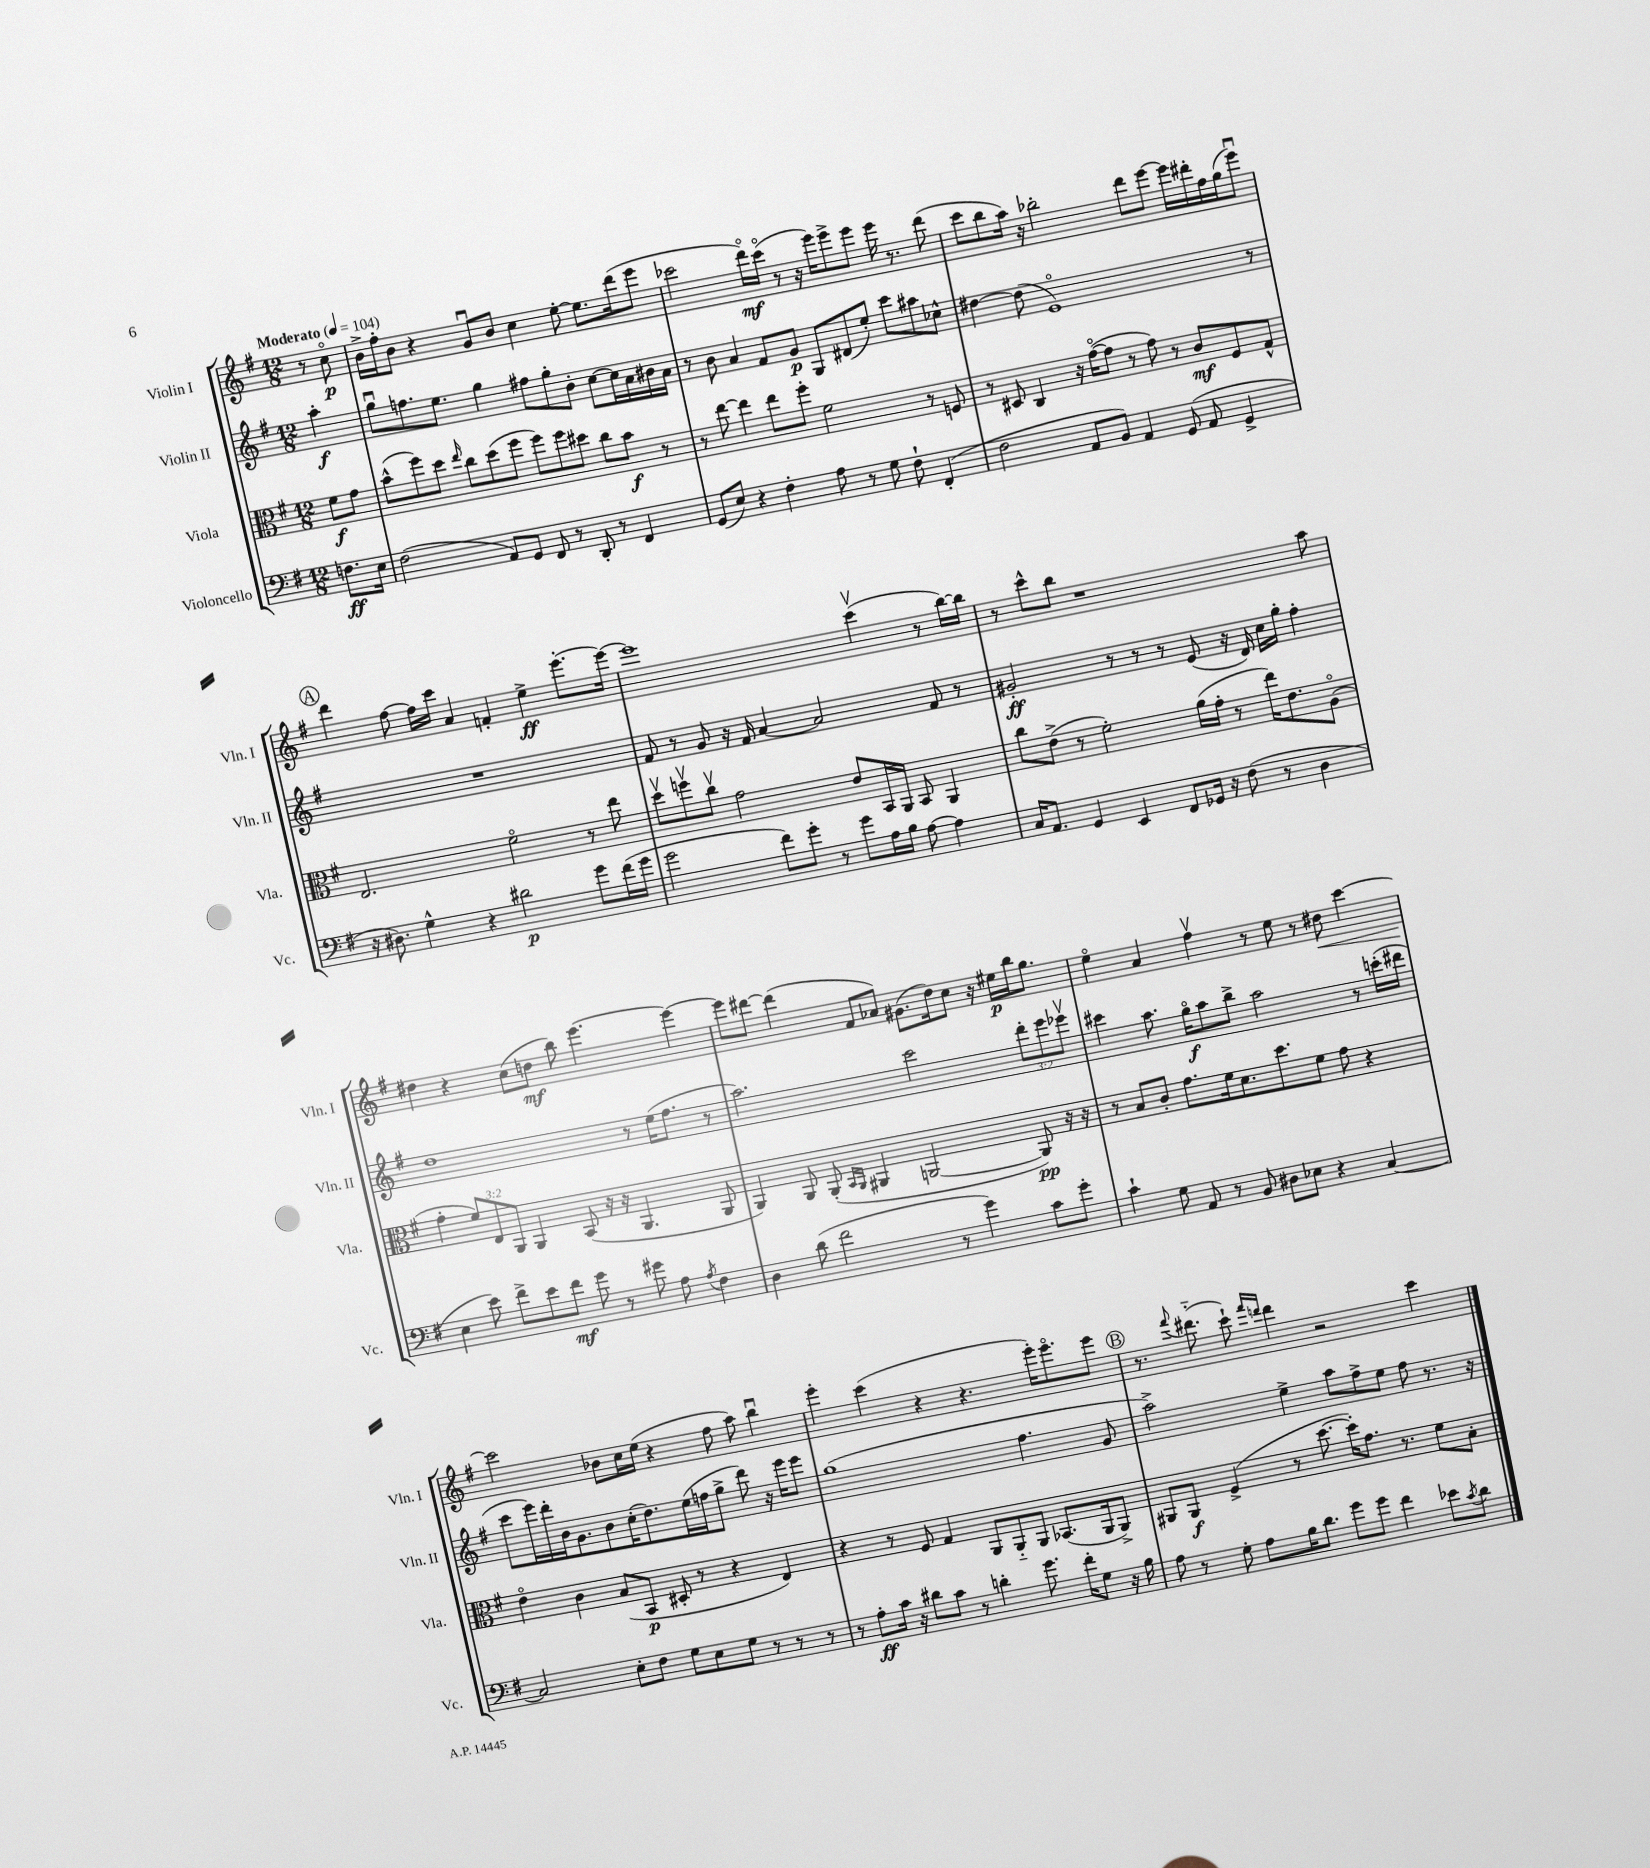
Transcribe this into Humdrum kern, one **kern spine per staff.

**kern	**dynam	**kern	**dynam	**kern	**dynam	**kern	**dynam
*part4	*part4	*part3	*part3	*part2	*part2	*part1	*part1
*staff4	*staff4	*staff3	*staff3	*staff2	*staff2	*staff1	*staff1
*I"Violoncello	*	*I"Viola	*	*I"Violin II	*	*I"Violin I	*
*I'Vc.	*	*I'Vla.	*	*I'Vln. II	*	*I'Vln. I	*
*clefF4	*	*clefC3	*	*clefG2	*	*clefG2	*
*k[f#]	*	*k[f#]	*	*k[f#]	*	*k[f#]	*
*M12/8	*	*M12/8	*	*M12/8	*	*M12/8	*
*MM104	*	*MM104	*	*MM104	*	*MM104	*
=	=	=	=	=	=	=	=
!	!	!	!	!	!	!LO:TX:a:B:t=Moderato	!
8.Fn\L	ff	8f#\L	f	4aa'\	f	8r	.
.	.	8g\J	.	.	.	8cc\	p
16E\Jk	.	.	.	.	.	.	.
=1	=1	=1	=1	=1	=1	=1	=1
(2F#\	.	(8b^^\L	.	8ggu\L	.	16b^\LL	.
.	.	.	.	.	.	16ff#'\J	.
.	.	8ff#\)	.	8.ffn\	.	8b\J	.
.	.	8dd\J	.	.	.	4r	.
.	.	.	.	8.ee\J	.	.	.
.	.	16qqee/	.	.	.	.	.
.	.	8cc\L	.	.	.	.	.
8AA/L)	.	(8dd\	.	4gg\	.	8gu/L	.
8GG/J	.	8ff#\J	.	.	.	8b/J	.
8FF#/	.	8ff#\L)	.	8ff#X\L	.	4cc\	.
8r	.	8ff#\	.	8gg'\	.	.	.
8DD'/	.	8dd#X\J	.	8b'\J	.	[8ee'\	.
8r	.	8cc\L	.	[8cc\L	.	8.ee\L]	.
4FF#/	.	8b\J	f	16cc\L]	.	.	.
.	.	.	.	16a\	.	(16ddd\k	.
.	.	8r	.	16b#X\	.	8eee\J	.
.	.	.	.	16a\JJ	.	.	.
=2	=2	=2	=2	=2	=2	=2	=2
(8GG/L	.	8r	.	8r	.	2ccc-X\	.
8E/J)	.	[8ee\	.	8b\	.	.	.
4r	.	4ee\]	.	4a/	.	.	.
4F#'\	.	8ee\L	.	8f#/L	.	16ddd\LL)	mf
.	.	.	.	.	.	(16ccc-\JJ	.
.	.	8ff#'\J	.	8g/J	p	8r	.
8A\	.	2f#\	.	8G/L	.	16r	.
.	.	.	.	.	.	16eee\KL)	.
8r	.	.	.	(8d#X/	.	8eee^\	.
8G\	.	.	.	8ee'/J)	.	8eee\J	.
8F#`\	.	.	.	8ccc\L	.	16eee\	.
.	.	.	.	.	.	8.r	.
(4FF#'/	.	8r	.	8aa#X\	.	.	.
.	.	8Fn/	.	8cc-X^^\J	.	(8ddd\	.
=3	=3	=3	=3	=3	=3	=3	=3
2F#\	.	8r	.	[4dd#X\	.	8ccc\L	.
.	.	8D#X/	.	.	.	8bb\	.
.	.	4C/	.	(8dd#\]	.	16aa\Jk)	.
.	.	.	.	.	.	16r	.
.	.	.	.	1e)	.	2bb-X'\	.
8AA/L	.	16r	.	.	.	.	.
.	.	([16g\KL	.	.	.	.	.
8BB/J)	.	8g\J]	.	.	.	.	.
4AA/	.	8r	.	.	.	.	.
.	.	8g\)	.	.	.	8ddd\L	.
(8GG/	.	8r	.	.	.	[8eee\J	.
8AA/	.	8c/L	mf	.	.	16eee\LL]	.
.	.	.	.	.	.	16ddd#X'\	.
4GG^/	.	8F#/	.	.	.	16ff#\	.
.	.	.	.	.	.	(16gg\J	.
.	.	8G^^/J	.	8r	.	8eeeu\J)	.
!!LO:LB:g=z
!!LO:REH:place=s1:t=A
=4	=4	=4	=4	=4	=4	=4	=4
16r	.	2.E/	.	1.r	.	4ddd\	.
8.D#X\)	.	.	.	.	.	.	.
4G^^\	.	.	.	.	.	[8ff#\	.
.	.	.	.	.	.	16ff#\LL]	.
.	.	.	.	.	.	16ccc\JJ	.
4r	.	.	.	.	.	4a/	.
2d#X\	p	2f#\	.	.	.	4fn'/	.
.	.	.	.	.	.	4ee^\	ff
8g\L	.	8r	.	.	.	[8.eee'\L	.
(16f#\L	.	8ee\	.	.	.	.	.
16g\JJ	.	.	.	.	.	16eee\Jk_	.
=5	=5	=5	=5	=5	=5	=5	=5
2g\	.	8ddv\L	.	8f#/	.	1eee]	.
.	.	8ffnv\	.	8r	.	.	.
.	.	8ccv\J	.	8g/	.	.	.
.	.	2g\	.	16r	.	.	.
.	.	.	.	16f#/	.	.	.
8f#\L)	.	.	.	[4a/	.	.	.
8g'\J	.	.	.	.	.	.	.
8r	.	.	.	2a/]	.	.	.
8g\L	.	8e/L	.	.	.	.	.
16A\L	.	16BB/L	.	.	.	(4cccv\	.
16B\JJ	.	16AA/JJ	.	.	.	.	.
[8A\	.	8BB/	.	.	.	.	.
4A\]	.	4AA/	.	8f#/	.	8r	.
.	.	.	.	8r	.	[16bb\LL)	.
.	.	.	.	.	.	16bb\JJ]	.
=6	=6	=6	=6	=6	=6	=6	=6
16C/KL	.	8cc\L	.	2g#X'/	ff	8r	.
8.AA/J	.	.	.	.	.	.	.
.	.	(8e^\J	.	.	.	8ccc^^\L	.
4GG/	.	8r	.	.	.	8bb\J	.
.	.	2f#'\)	.	.	.	1r	.
4EE/	.	.	.	8r	.	.	.
.	.	.	.	8r	.	.	.
8FF#/L	.	.	.	8r	.	.	.
16GG-X/Jk	.	(16a\LL	.	(8e/	.	.	.
16r	.	16g'\JJ	.	.	.	.	.
(8F#\	.	8r	.	16r	.	.	.
.	.	.	.	16d/)	.	.	.
8r	.	16ee\KL)	.	16cc\LL	.	.	.
.	.	8.e\	.	16gg'\JJ	.	.	.
4D\	.	.	.	4ff#'\	.	.	.
.	.	(8A\J	.	.	.	8aa\	.
!!LO:LB:g=z
=7	=7	=7	=7	=7	=7	=7	=7
4E\	.	4g'\	.	1dd	.	4dd#X\	.
8e\)	.	12f#/L)	.	.	.	4r	.
.	.	12E/	.	.	.	.	.
8f#^\L	.	.	.	.	.	.	.
.	.	12AA/J	.	.	.	.	.
8e\	.	4AA/	.	.	.	(8cc\L	.
8f#\J	mf	.	.	.	.	8ddn\J	mf
8g\	.	(8BB/	.	.	.	8bb\)	.
8r	.	16r	.	.	.	[4.eee\	.
.	.	16r	.	.	.	.	.
8g#X\	.	4.AA/	.	8r	.	.	.
8A\	.	.	.	(16ee\KL	.	.	.
.	.	.	.	8.ff#\J	.	.	.
8qA/	.	.	.	.	.	.	.
4F#\	.	.	.	.	.	4eee\_	.
.	.	8AA/	.	8r	.	.	.
=8	=8	=8	=8	=8	=8	=8	=8
4D\	.	4AA/)	.	2.aa\)	.	8eee\L]	.
.	.	.	.	.	.	[8ddd#X\J	.
(8d\	.	8AA/	.	.	.	(4ddd#\]	.
2f#\	.	(8AA'/	.	.	.	.	.
.	.	16qqBB/LL	.	.	.	.	.
.	.	16qqAA/JJ	.	.	.	.	.
.	.	4AA#X/	.	.	.	8f#/L	.
.	.	.	.	.	.	8a-X/J)	.
.	.	[2AAn/	.	2ccc\	.	(8.g#X\L	.
8r	.	.	.	.	.	.	.
.	.	.	.	.	.	16dd\k)	.
4g\)	.	.	.	.	.	8cc\J	.
.	.	.	.	.	.	16r	.
.	.	.	.	.	.	16ee#X\LL	p
8c\L	.	8AA/])	pp	12ddd'\L	.	16bb\J	.
.	.	.	.	.	.	8.gg\J	.
.	.	.	.	12eee\	.	.	.
8g'\J	.	16r	.	.	.	.	.
.	.	.	.	12eee-Xv\J	.	.	.
.	.	16r	.	.	.	.	.
=9	=9	=9	=9	=9	=9	=9	=9
4c`\	.	8r	.	4ccc#X\	.	4ee\	.
.	.	8B/L	.	.	.	.	.
8G\	.	8c'/J	.	8.aa\	.	4a/	.
8AA/	.	8.g\L	.	.	.	.	.
.	.	.	.	16gg\KL	f	.	.
8r	.	.	.	8aa\	.	4ff#v\	.
.	.	16f#\k	.	.	.	.	.
8BB/	.	8.d\	.	8bb^\J	.	.	.
8D#X\L	.	.	.	2aa\	.	8r	.
.	.	8.dd\	.	.	.	.	.
8E-X\J	.	.	.	.	.	8ee\	.
4r	.	8f#\J	.	.	.	8r	.
!	!	!	!	!	!	!	!LO:HP:b
.	.	8g\	.	.	.	8dd#X\	<
[4C/	.	4r	.	8r	.	[4ccc\	.
.	.	.	.	(16cccn'\LL	.	.	.
.	.	.	.	16ddd#X\JJ	.	.	.
!!LO:LB:g=z
=10	=10	=10	=10	=10	=10	=10	=10
2C/]	.	4e\	.	8ccc\L	.	2ccc\]	.
.	.	.	.	16eee\L)	.	.	.
.	.	.	.	16ddd'\	.	.	.
.	.	4c\	.	16b\J	.	.	.
.	.	.	.	8.g\	.	.	.
8E'\L	.	(8B/L	.	8b\	.	8b-X\L	[
8F#\J	.	8BB/J	p	(16cc'\K	.	16cc\L	.
.	.	.	.	8.dd\)	.	(16ee\JJ	.
8G\L	.	8D#X'/	.	.	.	4r	.
8E\	.	8r	.	(16ee\L	.	.	.
.	.	.	.	16ffn\J	.	.	.
8G\J	.	4r	.	8gg^\J	.	8ff#\	.
8r	.	.	.	8ddd\)	.	8aa\)	.
8r	.	4E/)	.	16r	.	4bbu\	.
.	.	.	.	16eee\KL	.	.	.
8r	.	.	.	8eee\J	.	.	.
=11	=11	=11	=11	=11	=11	=11	=11
8r	.	4r	.	(1gg	.	4eee'\	.
8A'\L	ff	.	.	.	.	.	.
16c\Jk	.	8r	.	.	.	(4ccc\	.
16r	.	.	.	.	.	.	.
8d#X\L	.	8F#/	.	.	.	.	.
8c\J	.	4G/	.	.	.	4r	.
8r	.	.	.	.	.	.	.
4dn'\	.	8AA/L	.	.	.	4.r	.
.	.	8AA/	.	.	.	.	.
8.g\	.	8AA/J	.	4.ff#\	.	.	.
.	.	(8.BB-X/L	.	.	.	16eee'\KL)	.
16f#'\KL	.	.	.	.	.	8.eee\	.
8G\J	.	.	.	.	.	.	.
.	.	16AA/k	.	.	.	.	.
16r	.	8AA^/J)	.	8g/	.	8eee\J	.
16B\	.	.	.	.	.	.	.
!!LO:REH:place=s1:t=B
=12	=12	=12	=12	=12	=12	=12	=12
8A\	.	8AA#X/L	.	2aa^\)	.	8.r	.
8r	.	8AA#/J	f	.	.	.	.
.	.	.	.	.	.	8qqfff#/	.
.	.	.	.	.	.	(8.ddd#X\	.
8G'\	.	(4F#^/	.	.	.	.	.
8A\L	.	.	.	.	.	8ccc`\)	.
.	.	.	.	.	.	16qqfff#/LL	.
.	.	.	.	.	.	16qqdddn/JJ	.
16B\K	.	8r	.	4ee^\	.	4ddd\	.
8.d\J	.	.	.	.	.	.	.
.	.	[8.dd\	.	.	.	.	.
8g\L	.	.	.	8aa\L	.	2r	.
.	.	16dd'\KL])	.	.	.	.	.
8g\J	.	8.g\J	.	8ff#^\	.	.	.
4f#\	.	.	.	8ee\J	.	.	.
.	.	8.r	.	.	.	.	.
.	.	.	.	8ff#\	.	.	.
8e-X\L	.	8f#\L	.	8.r	.	4ccc\	.
8qc/	.	.	.	.	.	.	.
8d\J	.	8B'\J	.	.	.	.	.
.	.	.	.	16r	.	.	.
==	==	==	==	==	==	==	==
*-	*-	*-	*-	*-	*-	*-	*-
